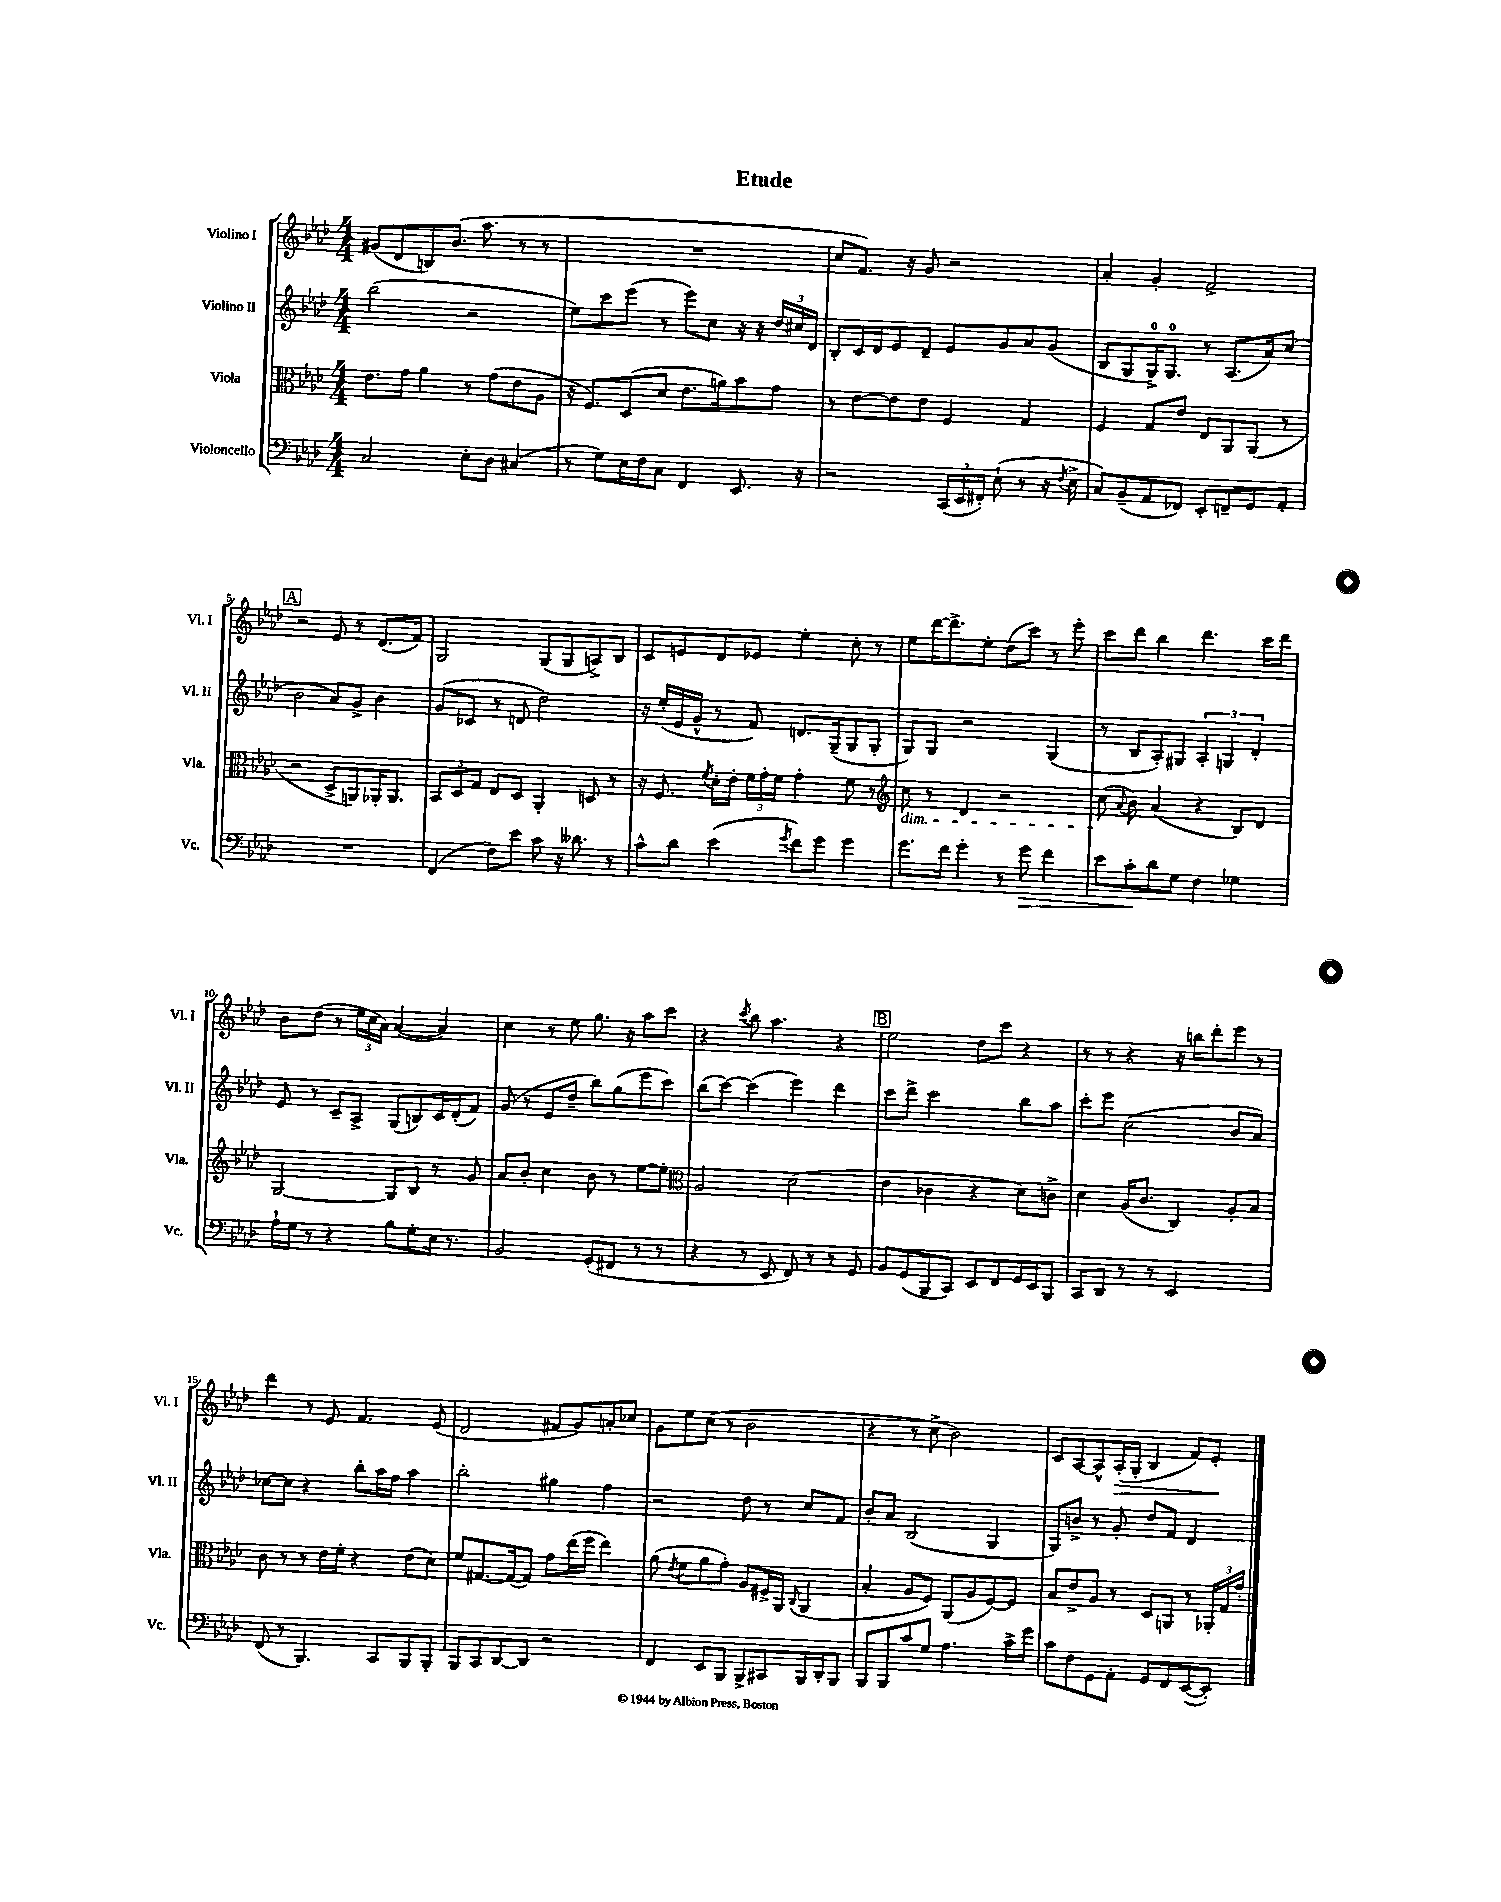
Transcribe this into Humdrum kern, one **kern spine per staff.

**kern	**kern	**kern	**kern
*staff4	*staff3	*staff2	*staff1
*clefF4	*clefC3	*clefG2	*clefG2
*k[b-e-a-d-]	*k[b-e-a-d-]	*k[b-e-a-d-]	*k[b-e-a-d-]
*M4/4	*M4/4	*M4/4	*M4/4
2C/	8.e-\L	(2bb-\	(8g#/L
.	.	.	8d-/
.	16g\Jk	.	.
.	4a-\	.	8B/)
.	.	.	(8.b-/J
8E-'\L	8r	2r	.
.	.	.	8.aa-\
8D-\J	(8g\L	.	.
(4C#/	8e-\	.	8r
.	8A-\J	.	8r
=	=	=	=
8r	16r	8ee-\L)	1r
.	8.F/L)	.	.
8G\L)	.	8ccc\	.
16E-\L	(8D-/	(8eee-\J	.
16F\J	.	.	.
8C\J	8d-/J	8r	.
4FF/	8.e-\L	8eee-\L)	.
.	.	8cc\J	.
.	16a\k)	.	.
8.EE-/	8b-\	16r	.
.	.	16r	.
.	8g\J	24dd-/LL	.
.	.	24cc#/	.
16r	.	.	.
.	.	24d-/JJ	.
=	=	=	=
2r	8r	8B-'/L	8cc/L
.	[8e-\L	16c/L	8.f/J)
.	.	16d-/J	.
.	8e-\]	8e-/	.
.	.	.	16r
.	8e-\J	8d-~/J	8g/
(24CC/LL	4F/	8e-/L	2r
24EE-/	.	.	.
24FF#'/JJ)	.	.	.
(8E-`\	.	8g/	.
8r	4G/	8a-/	.
16r	.	(8g/J	.
8qF/	.	.	.
16E-^\	.	.	.
=	=	=	=
8C/L)	4F/	8B-/L	4a-'/
(8BB-~/	.	8G/	.
8AA-/	8G/L	16G^/K)	4g'/
.	.	8.G/J	.
8FF-/J)	8e-/J	.	.
8EE-'/L	8E-/L	8r	2f^/
8FF~/	8AA-/	(8.A-/L	.
8GG/	(8AA-/J	.	.
.	.	16a-/k)	.
8AA-'/J	8r	(8cc/J	.
=	=	=	=
1r	2r	2b-\	2r
.	8D-^/L	8a-/L)	8e-/
.	8AA/)	8g^/J	8r
.	16AA-'/K	4b-\	(8.d-/L
.	8.AA-/J	.	.
.	.	.	16f/Jk)
=	=	=	=
(4FF/	12BB-/L	(8g/L	2G/
.	12D-/	.	.
.	.	8c-/J	.
.	12G/J	.	.
8F\L)	8E-/L	8r	.
8e-\J	8D-/J	8d/	.
8c\	4AA-'/	2dd-\)	(8G/L
16r	.	.	8G/
8.d--\	.	.	.
.	8D/	.	8A^/)
8r	8r	.	8B-/J
=	=	=	=
8c^^\L	16r	16r	8c/L
.	8.F/	(16ee-'/LL	.
8d-\J	.	16e-/	8e/
.	.	16g^^/JJ	.
.	8qf/	.	.
(4e-\	16d-'\LL	8r	8d-/
.	16e-'\JJ	.	.
.	24f\LL	8f/)	8e-/J
.	24g'\	.	.
.	24f\JJ	.	.
8qg/	.	.	.
8f\L)	4g'\	8.d/L	4ee-'\
8g\J	.	.	.
.	.	(16G~/k	.
4g\	8f\	8G/	8cc'\
.	8r	8G'/J	8r
=	=	=	=
*	*clefG2	*	*
8.g\L	8cc\	8G/L)	8ee-\L
.	8r	8G/J	[16ddd-\K
16f\Jk	.	.	8.ddd-^\]
4g'\	4d-/	2r	.
.	.	.	8ee-'\J
8r	2r	.	(8dd-\L
8g\	.	.	8ccc\J)
4f\	.	(4G/	8r
.	.	.	8eee-'\
=	=	=	=
8e-\L	(8cc\	8r	8ccc\L
.	8qqa-/	.	.
8c'\	8b-\)	8B-/L	8ddd-\J
8d-\	(4a-/	8A-'/)	4bb-\
8G\J	.	8G#/J	.
4F\	4r	6A-'/	4.ddd-\
.	.	6G/	.
4G-\	8B-/L)	.	.
.	.	6d-'/	.
.	8d-/J	.	16ccc\LL
.	.	.	16ddd-\JJ
=	=	=	=
16A-`\LL	[2G/	8e-/	8b-\L
16G\JJ	.	.	.
8r	.	8r	(8dd-\J
4r	.	8c~/L	8r
.	.	8A-^/J	24ee-\LL
.	.	.	24cc\
.	.	.	24a-\JJ)
8B-\L	8G/]L	(8G/L	([4a-/
8G'\	8B-/J	8B/)	.
16E-\Jk	8r	16c/L	4a-/])
8.r	.	(16d-'/J	.
.	8g/	8f/J)	.
=	=	=	=
2BB-/	8a-/L	(8g/	4cc\
.	8b-'/J	8r	.
.	4cc\	8e-/L	8r
.	.	8dd-~/J	8ee-\
(8GG'/L	8b-\	8bb-\L)	8.gg\
8FF#/J	8r	(8gg\	.
.	.	.	16r
8r	[8ee-\L	8eee-\	8aa-\L
8r	8ee-'\]J	8ccc\J)	8ccc\J
=	=	=	=
*	*clefC3	*	*
4r	2A-/	(8bb-\L	4r
.	.	[8ccc\J)	.
.	.	.	8qccc/
8r	.	(4ccc\]	8bb-\
8EE-/	.	.	4.aa-\
8FF/)	(2d-\	4eee-\)	.
8r	.	.	.
8r	.	4ddd-\	4r
8GG/	.	.	.
=	=	=	=
8BB-/L	4e-\	8ccc\L	2ee-\
(8GG/	.	8ddd-^\J	.
8BBB-/	4c-\	2ccc\	.
8CC/J)	.	.	.
8EE-/L	4r	.	8dd-\L
8FF/	.	.	8ccc\J
16GG/L	8d-\L)	8bb-\L	4r
16EE-/J	.	.	.
8BBB-/J	8c^\J	8aa-\J	.
=	=	=	=
8CC/L	4d-\	8ccc'\L	8r
8DD-/J	.	8eee-\J	8r
8r	(16A-/LK	(2cc\	4r
.	8.c/J	.	.
8r	.	.	.
2EE-/	4C/)	.	16r
.	.	.	16bb\LK
.	.	.	8ddd-'\
.	8A-'/L	8b-/L	8eee-\J
.	8B-/J	8a-/J)	8r
=	=	=	=
(8FF/	8c\	[8cc-\L	4ddd-\
8r	8r	8cc-\]J	.
4.BBB-/)	8r	4r	8r
.	16e-\LL	.	8e-/
.	16f'\JJ	.	.
.	4r	8bb-'\L	4.f/
8CC/L	.	16aa-\L	.
.	.	16ff\JJ	.
8BBB-/	(8e-\L	4aa-\	.
8BBB-'/J	8d-\J)	.	(8e-/
=	=	=	=
8BBB-/L	8f/L	2bb-'\	2d-/
8CC/	[8.G#/	.	.
[8DD-/	.	.	.
.	(16G#/_k	.	.
8DD-/]J	8G#/]J)	.	.
2r	8g\L	4gg#\	8f#/L
.	(16ee-\L	.	8g/)
.	16ff\JJ	.	.
.	4ee-\)	4ff\	8a'/
.	.	.	8cc-/J
=	=	=	=
4FF/	(8a-\	2r	8g\L
.	8qe-/	.	.
.	8f\L	.	8ee-\
8EE-/L	8a-\	.	(8cc\J
8BBB-/J	8g'\J)	.	8r
8BBB-^/L	8A-/L	8dd-\	2b-\
8CC#/	16F#^/L	8r	.
.	16AA-/JJ	.	.
.	8qqC/	.	.
16BBB-/L	(4AA-/	8cc/L	.
16DD-'/J	.	.	.
8BBB-/J	.	8f/J	.
=	=	=	=
8BBB-/L	4B-'/	8b-'/L	4r
8BBB-/	.	8a-/J	.
8c/	8A-/L	(2B-/	8r
8G/J	8F/J)	.	8cc^\
4.A-\	(8AA-/L	.	2b-\)
.	8A-/	.	.
.	[8F/)	4G/	.
16c^\LL	8F/]J	.	.
16g\JJ	.	.	.
=	=	=	=
8c\L	8B-/L	8G/L)	8c/L
8F\	8e-^/	8b^/J	[8A-/
8GG\	8A-/J	8r	8A-^^/]
8AA-'\J	8r	8g'/	(16A-'/L
.	.	.	16G'/JJ
8GG/L	8D-/L	8dd-/L	4B-/
8FF/	8AA/J	8f/J	.
([8EE-/	8r	4d-/	8f/L)
8EE-'/]J)	24AA-'/LL	.	8e-'/J
.	24G/	.	.
.	24g'/JJ	.	.
==	==	==	==
*-	*-	*-	*-
